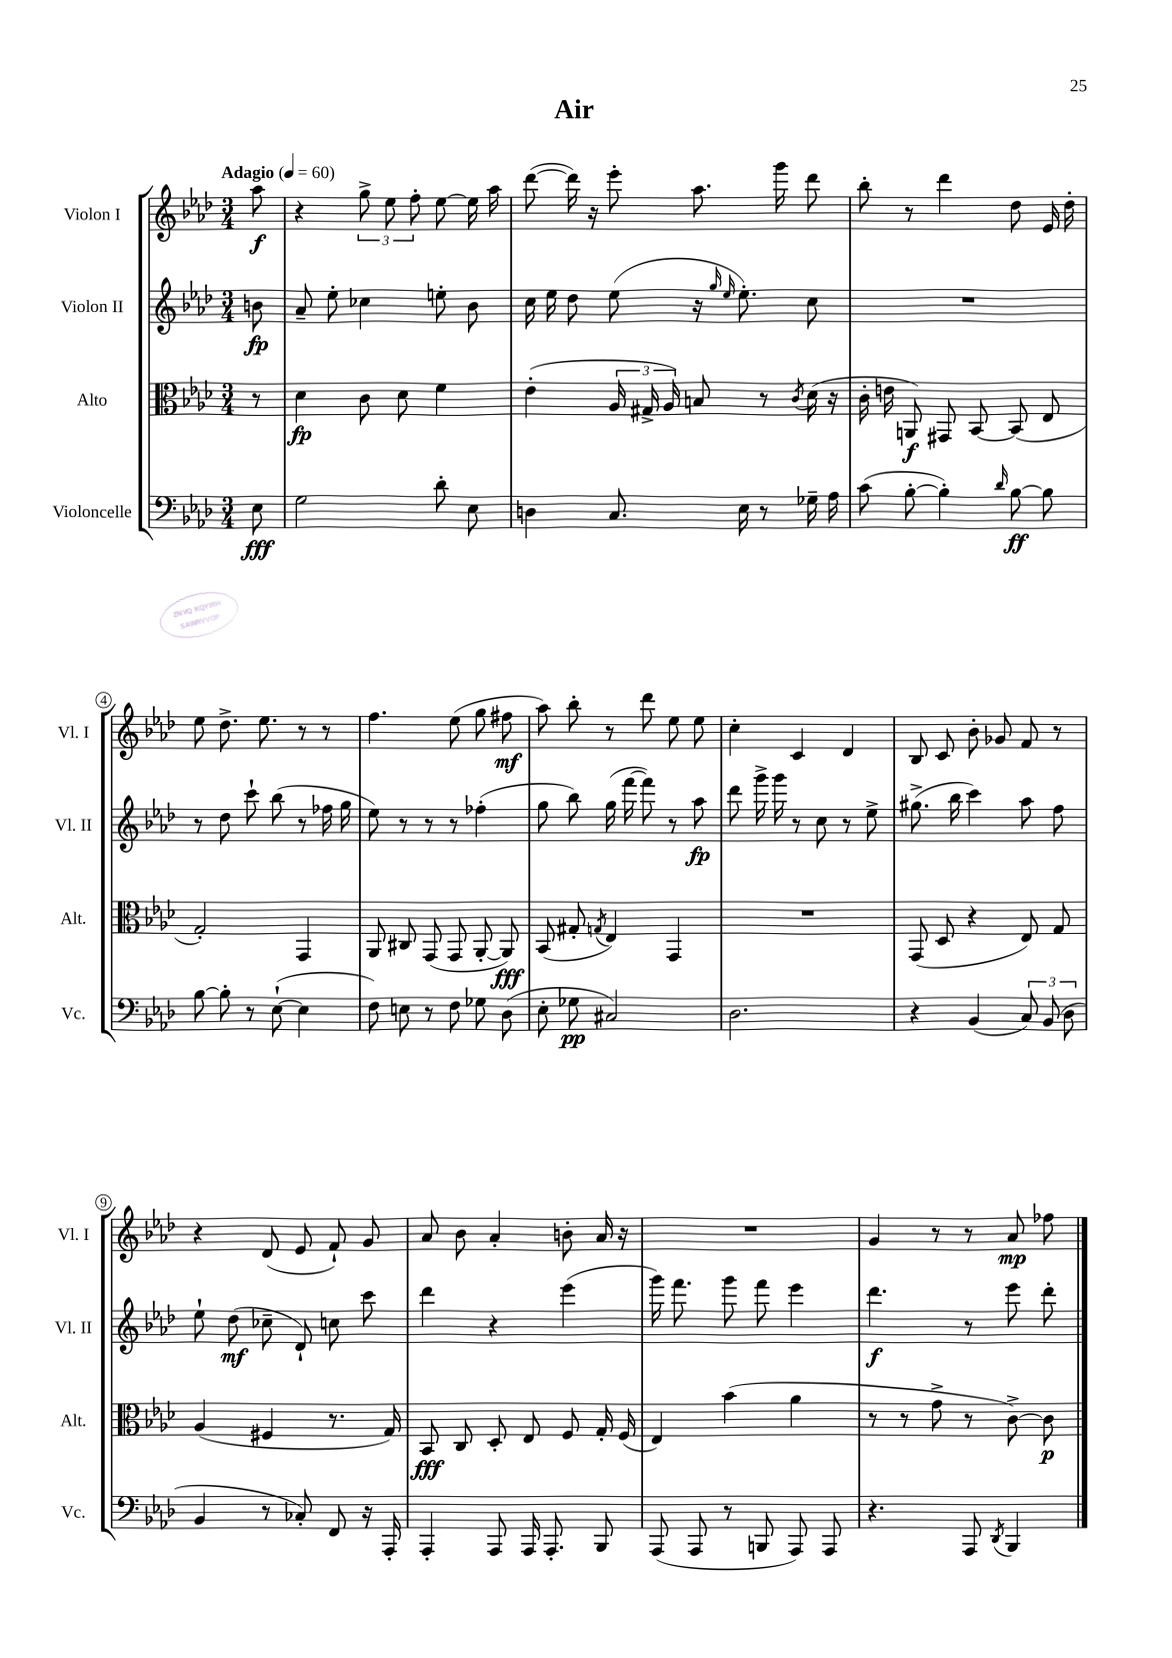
\header { title = "Air" }
<<
\new StaffGroup <<
\new Staff = "s0" \with { instrumentName = "Violon I" shortInstrumentName = "Vl. I" } {
    \clef treble \key aes \major \numericTimeSignature \time 3/4 \partial 8 \tempo "Adagio" 4 = 60
    \autoBeamOff aes''8\f |
    r4 \tuplet 3/2 { g''8-> ees''8 f''8-. } ees''8~ ees''16 aes''16 |
    des'''8~( des'''16) r16 ees'''8-. aes''8. g'''16 des'''8 |
    bes''8-. r8 des'''4 des''8 ees'16 des''16-. |
    ees''8 des''8.-> ees''8. r8 r8 |
    f''4. ees''8( g''8 fis''8\mf |
    aes''8) bes''8-. r8 des'''8 ees''8 ees''8 |
    c''4-. c'4 des'4 |
    bes8 c'8 bes'8-. ges'8 f'8 r8 |
    r4 des'8( ees'8 f'8-!) g'8 |
    aes'8 bes'8 aes'4-. b'8-. aes'16 r16 |
    R2. |
    g'4 r8 r8 aes'8\mp fes''8 \bar "|." |
}
\new Staff = "s1" \with { instrumentName = "Violon II" shortInstrumentName = "Vl. II" } {
    \clef treble \key aes \major \numericTimeSignature \time 3/4 \partial 8
    \autoBeamOff b'8\fp |
    aes'8-- ees''8-. ces''4 e''8-. bes'8 |
    c''16 ees''16 des''8 ees''8( r16 \grace { g''16 ees''16 } ees''8.-.) c''8 |
    R2. |
    r8 des''8 c'''8-! bes''8( r8 fes''16 g''16 |
    ees''8) r8 r8 r8 fes''4-.( |
    g''8 bes''8) g''16( f'''16~ f'''8) r8 aes''8\fp |
    des'''8 g'''16-> g'''16 r8 c''8 r8 ees''8-> |
    gis''8.->( bes''16 c'''4) aes''8 f''8 |
    ees''8-! des''8\mf( ces''8-- des'8-!) c''8 c'''8 |
    des'''4 r4 ees'''4( |
    g'''16) f'''8. g'''8 f'''8 ees'''4 |
    des'''4.\f r8 ees'''8 des'''8-. \bar "|." |
}
\new Staff = "s2" \with { instrumentName = "Alto" shortInstrumentName = "Alt." } {
    \clef alto \key aes \major \numericTimeSignature \time 3/4 \partial 8
    \autoBeamOff r8 |
    des'4\fp c'8 des'8 f'4 |
    ees'4-.( \tuplet 3/2 { aes16 gis16-> aes16) } b8 r8 \acciaccatura { c'8 } des'16( r16 |
    c'16-. e'16 a,8\f) gis,8 bes,8~ bes,8( ees8 |
    g2-.) g,4 |
    aes,8 cis8 g,8( g,8 aes,8~-. aes,8\fff) |
    bes,8( gis8-. \acciaccatura { g8 } ees4) g,4 |
    R2. |
    g,8( des8 r4 ees8) g8 |
    aes4( fis4 r8. g16) |
    bes,8\fff c8 des8-. ees8 f8 g16-. f16( |
    ees4) bes'4( aes'4 |
    r8 r8 g'8-> r8 c'8~->) c'8\p \bar "|." |
}
\new Staff = "s3" \with { instrumentName = "Violoncelle" shortInstrumentName = "Vc." } {
    \clef bass \key aes \major \numericTimeSignature \time 3/4 \partial 8
    \autoBeamOff ees8\fff |
    g2 des'8-. ees8 |
    d4 c8. ees16 r8 ges16-- aes16 |
    c'8( bes8~-. bes4-.) \grace { des'16 } bes8~\ff bes8 |
    bes8~ bes8-. r8 ees8~-!( ees4 |
    f8) e8 r8 f8 ges8 des8( |
    ees8-. ges8\pp cis2) |
    des2. |
    r4 bes,4( \tuplet 3/2 { c8) bes,8( des8 } |
    bes,4 r8 ces8-.) f,8 r16 aes,,16-. |
    aes,,4-. aes,,8 aes,,16 aes,,8.-. bes,,8 |
    aes,,8( aes,,8 r8 b,,8 aes,,8) aes,,8 |
    r4. aes,,8 \acciaccatura { des,8 } bes,,4 \bar "|." |
}
>>
>>
\layout { \context { \Score \override BarNumber.stencil = #(make-stencil-circler 0.1 0.3 ly:text-interface::print) } }
